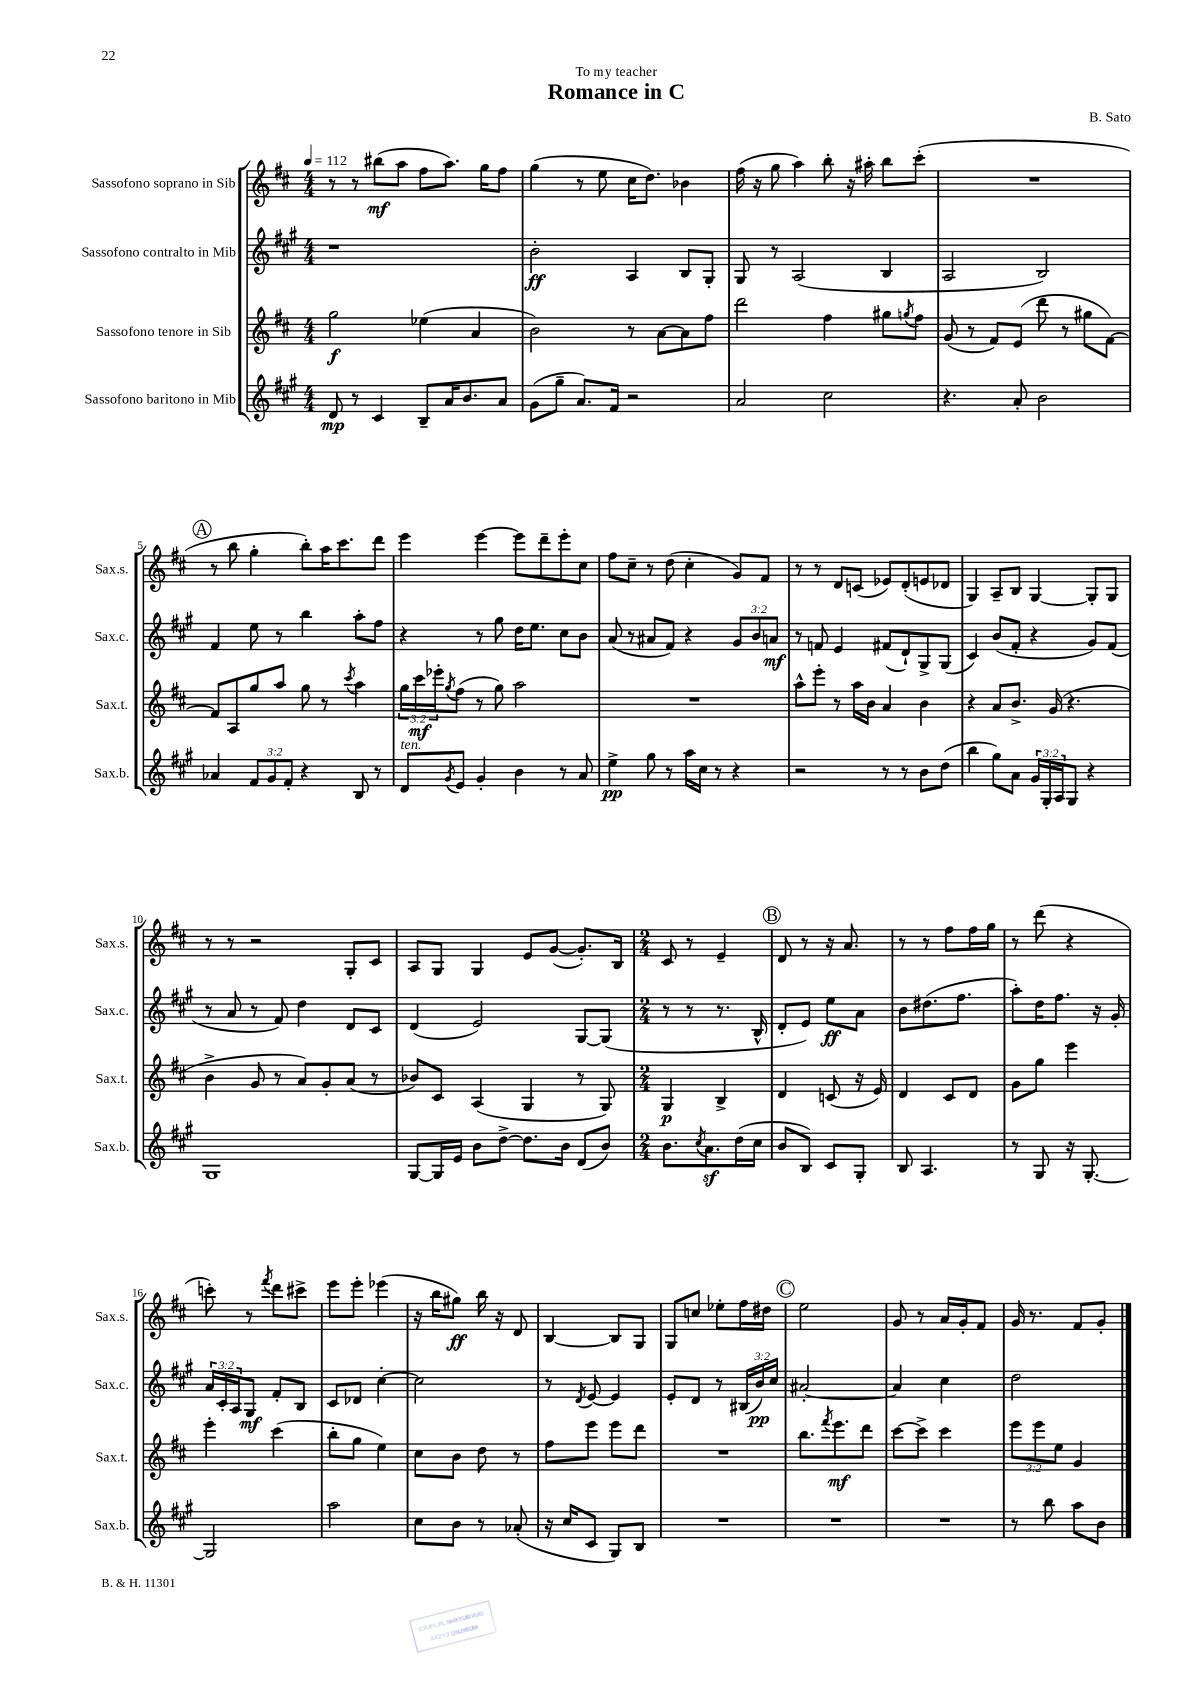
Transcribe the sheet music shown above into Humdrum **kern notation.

**kern	**kern	**kern	**kern
*staff4	*staff3	*staff2	*staff1
*clefG2	*clefG2	*clefG2	*clefG2
*k[f#c#g#]	*k[f#c#]	*k[f#c#g#]	*k[f#c#]
*M4/4	*M4/4	*M4/4	*M4/4
*MM112	*MM112	*MM112	*MM112
8d/	2gg\	1r	8r
8r	.	.	8r
4c#/	.	.	(8bb#\L
.	.	.	8aa\J
8B~/L	(4ee-\	.	8ff#\L
16a/K	.	.	8.aa\J)
8.b/	.	.	.
.	4a/	.	.
.	.	.	16gg\LK
8a/J	.	.	8ff#\J
=	=	=	=
(8g#\L	2b\)	2b'\	(4gg\
8gg#~\J	.	.	.
8.a/L)	.	.	8r
.	.	.	8ee\
16f#/Jk	.	.	.
2r	8r	4A/	16cc#\LK
.	.	.	8.dd\J)
.	[8a\L	.	.
.	8a\]	8B/L	4b-\
.	8ff#\J	8G#'/J	.
=	=	=	=
2a/	2ddd\	8G#/	(16ff#\
.	.	.	16r
.	.	8r	8gg\
.	.	(2A/	4aa\)
2cc#\	4ff#\	.	8bb'\
.	.	.	16r
.	.	.	16aa#'\
.	8gg#\L	4B/	8bb\L
.	8qgg/	.	.
.	8ff#\J	.	(8ccc#'\J
=	=	=	=
4.r	(8g/	2A/	1r
.	8r	.	.
.	8f#/L)	.	.
8a'/	(8e/J	.	.
2b\	8ddd\	2B/)	.
.	8r	.	.
.	8gg#\L	.	.
.	[8f#\J)	.	.
=	=	=	=
4a-/	8f#/]L	4f#/	8r
.	8A/	.	8bb\
12f#/L	8gg/	8ee\	4gg'\
12g#/	.	.	.
.	8aa/J	8r	.
12f#'/J	.	.	.
4r	8gg\	4bb\	8bb'\L)
.	8r	.	16aa\K
.	.	.	8.ccc#\
.	8qccc#/	.	.
8B/	4aa\	8aa'\L	.
8r	.	8ff#\J	8ddd\J
=	=	=	=
8d/L	24gg\LL	4r	4eee\
.	24ccc#\	.	.
.	24eee-'\J	.	.
8qg#/	8qgg/	.	.
8e/J	(8ff#\J	.	.
4g#'/	8r	8r	[4eee\
.	8gg\)	8gg#\	.
4b\	2aa\	16dd\LK	8eee\]L
.	.	8.ee\J	.
.	.	.	8ddd~\
8r	.	8cc#\L	8eee'\
8a/	.	8b\J	8cc#\J
=	=	=	=
4ee^\	1r	(8a/	8ff#\L
.	.	8r	8cc#~\J
8gg#\	.	8a#/L	8r
8r	.	8f#/J)	(8dd\
16aa\LL	.	4r	4cc#'\
16cc#\JJ	.	.	.
8r	.	.	.
4r	.	12g#/L	8g/L)
.	.	12b/	.
.	.	.	8f#/J
.	.	12a/J	.
=	=	=	=
2r	8aa^^\L	8r	8r
.	8eee'\J	8f/	8r
.	8r	4e/	8d/L
.	16aa\LL	.	(8c/J
.	16b\JJ	.	.
8r	4a/	(8f#/L	8e-/L)
8r	.	8d`/)	(8d'/
8b\L	4b\	8G#^/	8e/
(8dd\J	.	(8G#/J	8d-/J
=	=	=	=
4bb\	4r	4c#/)	4G/)
8gg#\L)	8a/L	(8b/L	8A~/L
8a\J	8.b^/J	8f#'/J	8B/J
24g#/LL	.	4r	[4G/
24G#'/	.	.	.
.	(16g/	.	.
24A/J	.	.	.
8G#/J	4.r	.	.
4r	.	8g#/L)	8G'/]L
.	.	(8f#/J	8G/J
=	=	=	=
1G#	4b^\	8r	8r
.	.	8a/	8r
.	8g/	8r	2r
.	8r	8f#/)	.
.	8a/L)	4dd\	.
.	8g'/	.	.
.	(8a/J	8d/L	8G'/L
.	8r	8c#/J	8c#/J
=	=	=	=
[8G#/L	8b-/L)	(4d/	8A/L
16G#/]L	8c#/J	.	8G/J
16e/JJ	.	.	.
8b\L	(4A/	2e/)	4G/
[8dd^\J	.	.	.
8.dd\]L	4G/	.	8e/L
.	.	.	([8g/J
16b\Jk	.	.	.
(8d/L	8r	[8G#/L	8.g'/]L)
8b/J)	8G/)	(8G#/]J	.
.	.	.	16B/Jk
=	=	=	=
*M2/4	*M2/4	*M2/4	*M2/4
8.b\L	4G/	8r	8c#/
.	.	8r	8r
8qcc#/	.	.	.
8.a\	.	.	.
.	4B^/	8.r	4e~/
(16dd\L	.	.	.
16cc#\JJ	.	16B^^/	.
=	=	=	=
8b/L	4d/	8d'/L	8d/
8B/J)	.	8e/J)	8r
8c#/L	(8c/	8ee\L	16r
.	.	.	8.a/
8G#'/J	16r	8a\J	.
.	16e/)	.	.
=	=	=	=
8B/	4d/	8b\L	8r
4.A/	.	(8.dd#\	8r
.	8c#/L	.	8ff#\L
.	.	8.ff#\J	.
.	8d/J	.	16ff#\L
.	.	.	16gg\JJ
=	=	=	=
8r	8g\L	8aa'\L)	8r
8G#/	8gg\J	16dd\K	(8ddd\
.	.	8.ff#\J	.
16r	4eee\	.	4r
[8.G#'/	.	.	.
.	.	16r	.
.	.	16g#'/	.
=	=	=	=
2G#/]	4eee'\	24a/LL	8ccc'\)
.	.	24c#'/	.
.	.	24A/J	.
.	.	8G#/J	8r
.	.	.	8qfff#/
.	(4ccc#\	8f#'/L	8ddd\L
.	.	8B/J	8ccc#^\J
=	=	=	=
2aa\	8bb'\L	8c#/L	8eee\L
.	8gg\J	8d-/J	8eee'\J
.	4ee\)	[4cc#'\	(4eee-\
=	=	=	=
8cc#\L	8cc#\L	2cc#\]	16r
.	.	.	16bb\LK
8b\J	8b\J	.	8gg#\J)
8r	8dd\	.	16bb\
.	.	.	16r
(8a-'/	8r	.	8d/
=	=	=	=
16r	8ff#\L	8r	[4B/
16cc#/LK	.	.	.
.	.	8qd/	.
8c#/J	8eee\J	[8e/	.
8G#/L)	8eee\L	4e/]	8B/]L
8B/J	8ddd\J	.	8G/J
=	=	=	=
2r	2r	8e'/L	8G/L
.	.	8d/J	8cc/J
.	.	8r	8ee-'\L
.	.	(24B#/LL	16ff#\L
.	.	24b/)	.
.	.	.	16dd#\JJ
.	.	24cc#/JJ	.
=	=	=	=
2r	8.bb\L	[2a#'/	2ee\
.	8qfff#/	.	.
.	8.eee\	.	.
.	8ddd\J	.	.
=	=	=	=
2r	[8ccc#\L	4a#/]	8g/
.	8ccc#^\]J	.	8r
.	4ccc#\	4cc#\	16a/LL
.	.	.	16g'/J
.	.	.	8f#/J
=	=	=	=
8r	12eee\L	2dd\	16g/
.	.	.	8.r
.	12eee\	.	.
8bb\	.	.	.
.	12ee\J	.	.
8aa\L	4g/	.	8f#/L
8b\J	.	.	8g'/J
==	==	==	==
*-	*-	*-	*-
